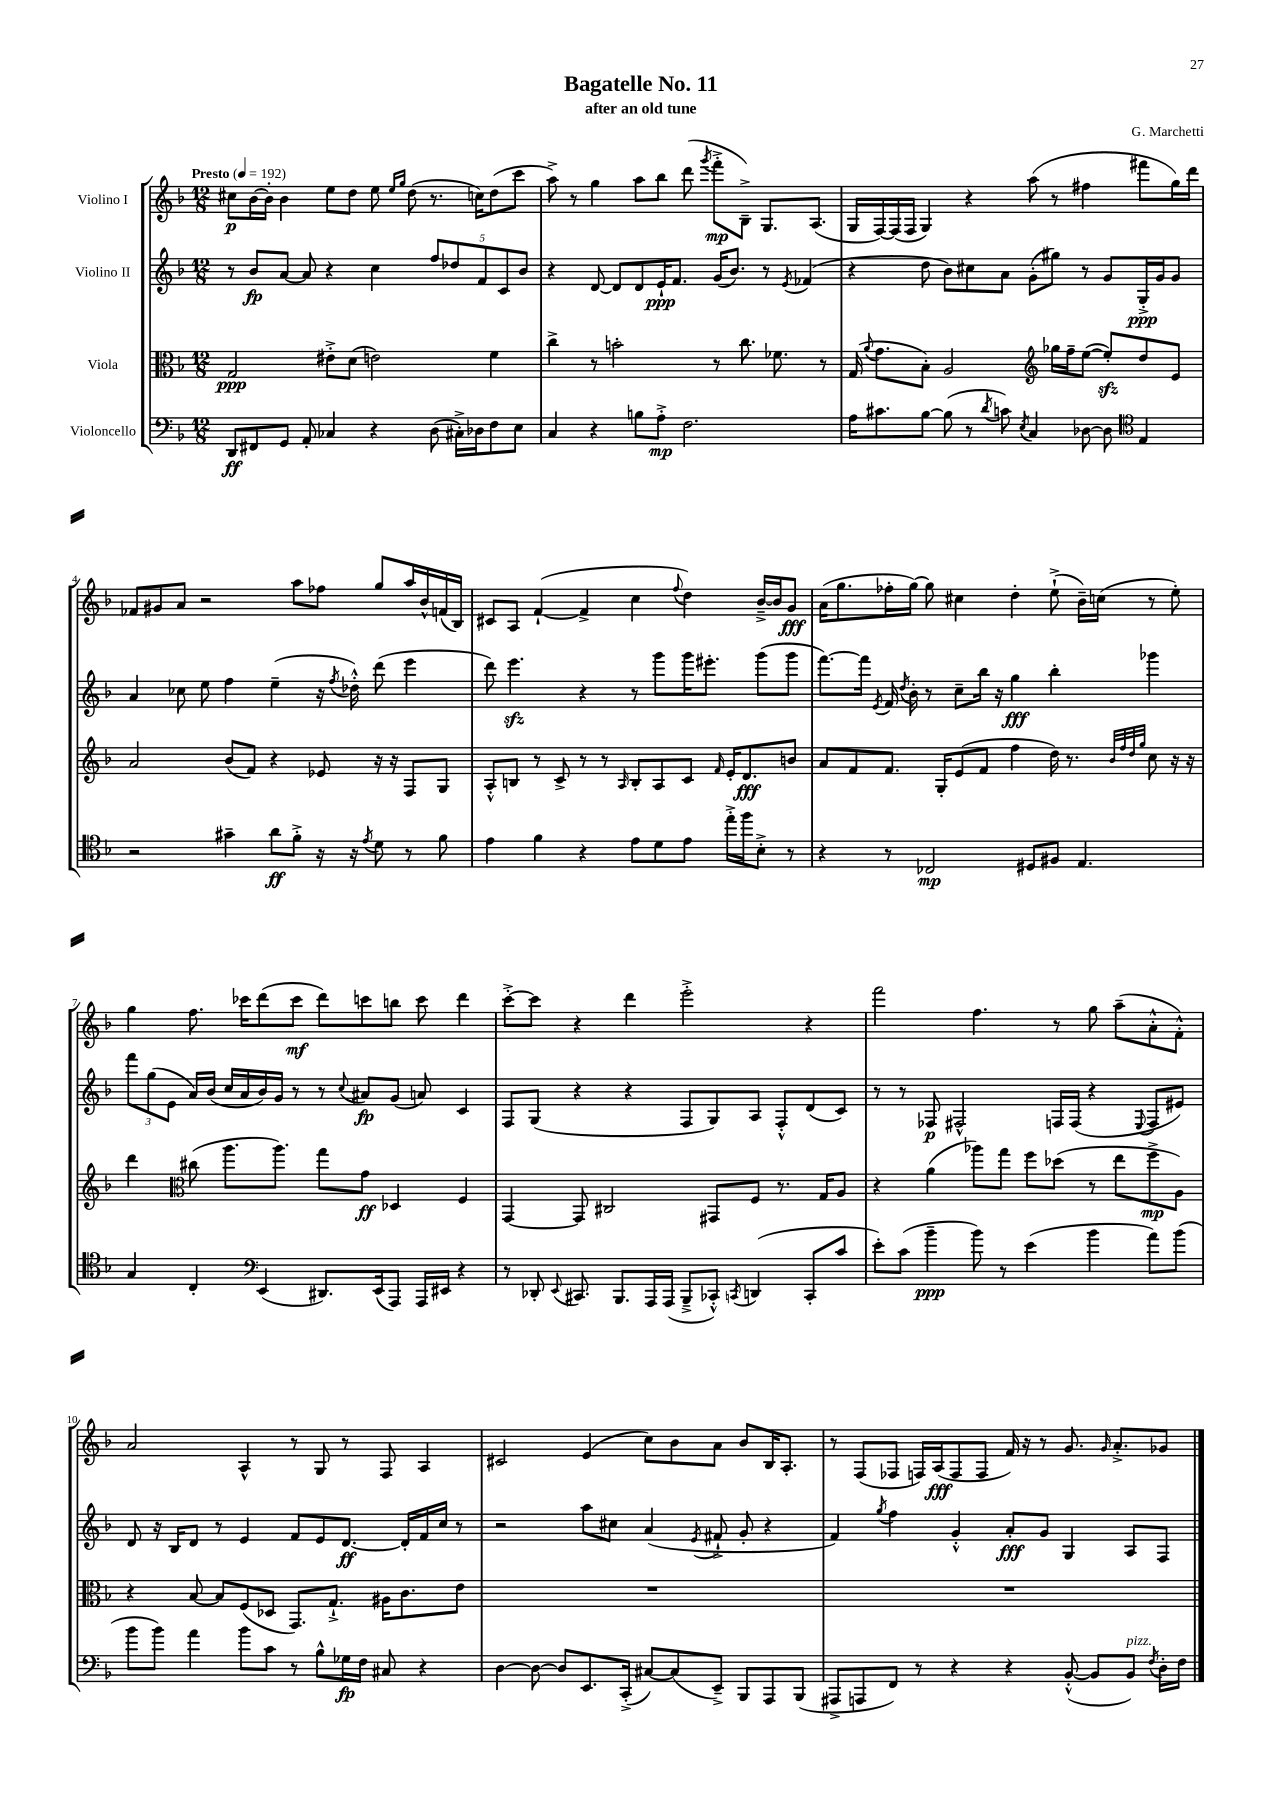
\header { title = "Bagatelle No. 11" composer = "G. Marchetti" subtitle = "after an old tune" }
<<
\new StaffGroup <<
\new Staff = "s0" \with { instrumentName = "Violino I" } {
    \clef treble \key f \major \numericTimeSignature \time 12/8 \tempo "Presto" 4 = 192
    \autoBeamOff cis''8[\p bes'16~ bes'16]-. bes'4 e''8[ d''8] e''8 \grace { e''16[ g''16] } d''8( r8. c''16[) d''8( c'''8] |
    a''8->) r8 g''4 a''8[ bes''8] d'''8( \acciaccatura { g'''8 } f'''8[-.->\mp bes8]--->) g8.[ a8.]( |
    g16[ f16~) f16( f16] g4) r4 a''8( r8 fis''4 fis'''8[ g''16) d'''16] |
    fes'8[ gis'8 a'8] r2 a''8[ fes''8] g''8[ a''16 bes'16-^ f'16( bes16]) |
    cis'8[ a8] f'4~-!( f'4-> c''4 \appoggiatura { f''8 } d''4) bes'16[~---> bes'16 g'8]\fff |
    a'16[( g''8. fes''16-. g''16]~) g''8 cis''4 d''4-. e''8-!->( bes'16[--) c''16]( r8 e''8-.) |
    g''4 f''8. ces'''16[ d'''8( ces'''8]\mf d'''8[) c'''8 b''8] c'''8 d'''4 |
    c'''8[~-.-> c'''8] r4 d'''4 e'''2-.-> r4 |
    f'''2 f''4. r8 g''8 a''8[--( a'8-.-^ f'8]-.-^) |
    a'2 a4-^ r8 g8 r8 f8 a4 |
    cis'2 e'4( c''8[) bes'8 a'8] bes'8[ bes16 a8.]-. |
    r8 f8[( fes8] f16[) a16\fff( f8 f8] f'16) r16 r8 g'8. \grace { g'16 } a'8.[-.-> ges'8] \bar "|." |
}
\new Staff = "s1" \with { instrumentName = "Violino II" } {
    \clef treble \key f \major \numericTimeSignature \time 12/8
    \autoBeamOff r8 bes'8[\fp a'8]~ a'8 r4 c''4 \tuplet 5/4 { f''8[ des''8 f'8 c'8 bes'8] } |
    r4 d'8~ d'8[ d'8 e'16-!\ppp f'8.] g'16[( bes'8.]) r8 \acciaccatura { e'8 } fes'4( |
    r4 d''8 bes'8[) cis''8 a'8] g'8[-.( gis''8]) r8 g'8[ g16-.->\ppp g'16 g'8] |
    a'4 ces''8 e''8 f''4 e''4--( r16 \acciaccatura { f''8 } des''16-.-^) d'''8( e'''4 |
    d'''8) e'''4.\sfz r4 r8 g'''8[ g'''16 eis'''8.]-. g'''8[( g'''8] |
    f'''8.[~) f'''16] \acciaccatura { e'8 } f'16 \acciaccatura { d''8 } bes'16-. r8 c''8[-- bes''16] r16 g''4\fff bes''4-. ges'''4 |
    \tuplet 3/2 { f'''8[ g''8( e'8] } a'16[) bes'16]( c''16[ a'16 bes'16) g'16] r8 r8 \appoggiatura { c''8 } ais'8[\fp g'8]( a'8) c'4 |
    f8[ g8]( r4 r4 f8[ g8) a8] f8[-.-^ d'8( c'8]) |
    r8 r8 fes8\p fis2-^ f16[ f16]( r4 \appoggiatura { e8 } f8[ eis'8]) |
    d'8 r16 bes16[ d'8] r8 e'4 f'8[ e'8 d'8.]~\ff d'16[-. f'16 c''16] r8 |
    r2 a''8[ cis''8] a'4( \acciaccatura { e'8 } fis'8-!-> g'8-. r4 |
    f'4) \acciaccatura { g''8 } f''4 g'4-.-^ a'8[-.\fff g'8] g4 a8[ f8] \bar "|." |
}
\new Staff = "s2" \with { instrumentName = "Viola" } {
    \clef alto \key f \major \numericTimeSignature \time 12/8
    \autoBeamOff g2\ppp eis'8[-.-> d'8]( e'2) f'4 |
    c''4-> r8 b'2-. r8 c''8. fes'8. r8 |
    g16( \appoggiatura { a'8 } g'8.[ bes8]-.) a2 \clef treble ges''16[ f''16-- e''8]~( e''8[-.\sfz) d''8 e'8] |
    a'2 bes'8[( f'8]) r4 ees'8 r16 r16 f8[ g8] |
    a8[-.-^ b8] r8 c'8-> r8 r8 \grace { a16 } b8[-. a8 c'8] \grace { f'16 } e'16[-. d'8.\fff b'8] |
    a'8[ f'8 f'8.] g16[-. e'8( f'8] f''4 d''16) r8. \grace { bes'32[ f''32 d''32 g''32] } c''8 r16 r16 |
    d'''4 \clef alto cis''8( a''8.[ a''8.]) g''8[ g'8]\ff des4 f4 |
    g,4~ g,8 cis2 gis,8[ f8] r8. g16[ a8] |
    r4 a'4( aes''8[) g''8] f''8[ des''8]( r8 e''8[ f''8->\mp a8]) |
    r4 bes8~ bes8[ f8( des8] g,8.[) g8.]-!-> ais16[ c'8. e'8] |
    R1. |
    R1. \bar "|." |
}
\new Staff = "s3" \with { instrumentName = "Violoncello" } {
    \clef bass \key f \major \numericTimeSignature \time 12/8
    \autoBeamOff d,8[\ff fis,8 g,8] a,8-. ces4 r4 d8( cis16[-.->) des16 f8 e8] |
    c4 r4 b8[ a8]-.->\mp f2. |
    a16[ cis'8. bes8]~ bes8( r8 \acciaccatura { d'8 } c'8) \acciaccatura { e8 } c4 des8~ des8 \clef tenor e4 |
    r2 gis'4-- a'8[\ff f'8]-.-> r16 r16 \acciaccatura { e'8 } d'8 r8 f'8 |
    e'4 f'4 r4 e'8[ d'8 e'8] e''16[-.-> f''16 bes8]-.-> r8 |
    r4 r8 ces2\mp dis8[ fis8] e4. |
    g4 c4-. \clef bass e,4( dis,8.[) e,16( a,,8]) a,,16[ eis,16] r4 |
    r8 des,8-. \appoggiatura { e,8 } cis,8. bes,,8.[ a,,16 a,,16]( bes,,8[---> ces,8]-.-^) \acciaccatura { c,8 } d,4( c,8[-. c'8] |
    e'8[-.) c'8]( bes'4--\ppp bes'8) r8 e'4( bes'4 a'8[) bes'8]( |
    bes'8[ bes'8]) a'4 bes'8[ c'8] r8 bes8[-^ ges16\fp f16] cis8 r4 |
    d4~ d8~ d8[ e,8. c,16]-.->( cis8[~) cis8( e,8]--->) bes,,8[ a,,8 bes,,8]( |
    ais,,8[-> a,,8 f,8]) r8 r4 r4 bes,8~-.-^( bes,8[ bes,8]^\markup { \italic "pizz." }) \acciaccatura { f8 } d16[-. f16] \bar "|." |
}
>>
>>
